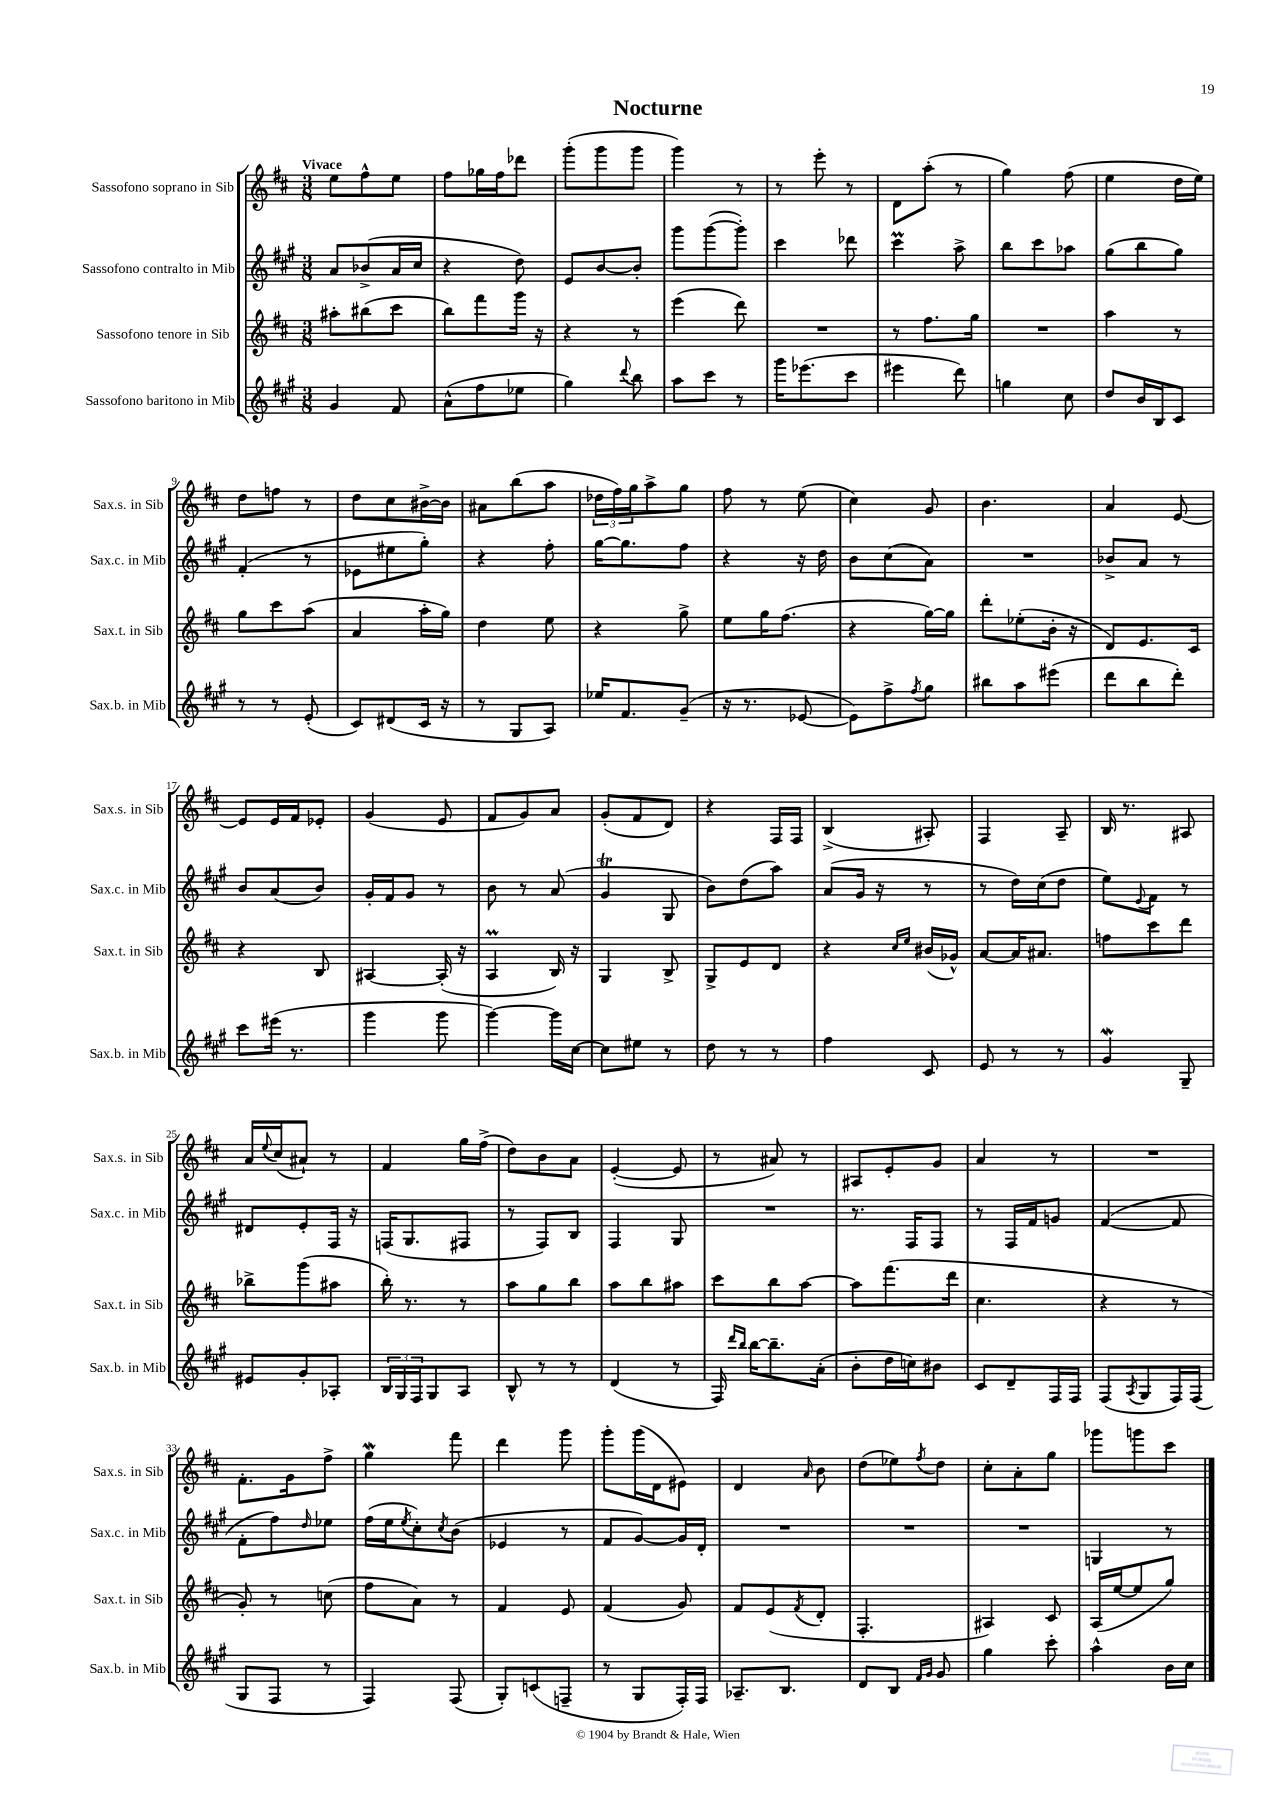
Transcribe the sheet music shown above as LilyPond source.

\header { title = "Nocturne" }
<<
\new StaffGroup <<
\new Staff = "s0" \with { instrumentName = "Sassofono soprano in Sib" shortInstrumentName = "Sax.s. in Sib" } {
    \clef treble \key d \major \numericTimeSignature \time 3/8 \tempo "Vivace"
    e''8 fis''8-^ e''8 |
    fis''8 ges''16 fis''16 des'''8 |
    g'''8-.( g'''8 g'''8 |
    g'''4) r8 |
    r8 e'''8-. r8 |
    d'8 a''8-.( r8 |
    g''4) fis''8( |
    e''4 d''16 e''16) |
    d''8 f''8 r8 |
    d''8 cis''8 bis'16~-> bis'16 |
    ais'8 b''8( a''8 |
    \tuplet 3/2 { des''16 fis''16) g''16 } a''8-> g''8 |
    fis''8 r8 e''8( |
    cis''4) g'8 |
    b'4. |
    a'4 e'8~ |
    e'8 e'16 fis'16 ees'8-. |
    g'4( e'8 |
    fis'8 g'8) a'8 |
    g'8-.( fis'8 d'8) |
    r4 fis16 fis16 |
    b4->( ais8-.) |
    fis4 a8-- |
    b16 r8. ais8 |
    a'16 \appoggiatura { e''8 } cis''16( ais'8-!) r8 |
    fis'4 g''16 fis''16->( |
    d''8) b'8 a'8 |
    e'4~-.( e'8 |
    r8 ais'8) r8 |
    ais8 e'8-. g'8 |
    a'4 r8 |
    R4. |
    fis'8.-. g'16 fis''8-> |
    g''4\mordent fis'''8 |
    d'''4 g'''8 |
    g'''8-. g'''16( d'16 eis'8) |
    d'4 \grace { a'16 } b'8 |
    d''8( ees''8) \acciaccatura { fis''8 } d''8 |
    cis''8-. a'8-. g''8 |
    ges'''8 g'''8 cis'''8 \bar "|." |
}
\new Staff = "s1" \with { instrumentName = "Sassofono contralto in Mib" shortInstrumentName = "Sax.c. in Mib" } {
    \clef treble \key a \major \numericTimeSignature \time 3/8
    a'8 bes'8->( a'16 cis''16 |
    r4 d''8) |
    e'8 b'8~ b'8-. |
    gis'''8 gis'''8~( gis'''8-.) |
    cis'''4 des'''8 |
    cis'''4\prall a''8-> |
    b''8 cis'''8 aes''8 |
    gis''8( b''8 gis''8) |
    fis'4-.( r8 |
    ees'8 eis''8 gis''8-.) |
    r4 fis''8-. |
    gis''16~ gis''8. fis''8 |
    r4 r16 d''16 |
    b'8 cis''8( a'8) |
    R4. |
    bes'8-> a'8 r8 |
    b'8 a'8( b'8) |
    gis'16-. fis'16 gis'8 r8 |
    b'8 r8 a'8( |
    gis'4\trill gis8 |
    b'8) d''8( a''8) |
    a'8( gis'16 r16 r8 |
    r8 d''16) cis''16( d''8 |
    e''8) \appoggiatura { e'8 } fis'8 r8 |
    dis'8 e'8-. fis16 r16 |
    f16( gis8. fis8 |
    r8 fis8) b8 |
    fis4 gis8 |
    R4. |
    r8. fis16 fis8 |
    r8 fis16 fis'16 g'8 |
    fis'4~( fis'8 |
    fis'8-. fis''8) \grace { d''16 } ees''8 |
    fis''16( e''16 \acciaccatura { e''8 } cis''8-.) \acciaccatura { cis''8 } b'8( |
    ees'4 r8 |
    fis'8 gis'8~) gis'16 d'16-. |
    R4. |
    R4. |
    R4. |
    g4 r8 \bar "|." |
}
\new Staff = "s2" \with { instrumentName = "Sassofono tenore in Sib" shortInstrumentName = "Sax.t. in Sib" } {
    \clef treble \key d \major \numericTimeSignature \time 3/8
    ais''8-. bis''8( cis'''8 |
    b''8) fis'''8 g'''16 r16 |
    r4 r8 |
    e'''4( d'''8) |
    R4. |
    r8 fis''8. g''16 |
    R4. |
    a''4 r8 |
    g''8 cis'''8 a''8( |
    a'4 a''16-. g''16) |
    d''4 e''8 |
    r4 g''8-> |
    e''8 g''16 fis''8.( |
    r4 g''16~) g''16 |
    d'''8-. ees''8-.( b'16-. r16 |
    d'8) e'8. cis'16 |
    r4 b8 |
    ais4~ ais16-.( r16 |
    a4\prall b16) r16 |
    g4 b8-> |
    g8-> e'8 d'8 |
    r4 \grace { cis''16 e''16 } bis'16( ges'16-^) |
    a'8~ a'16 ais'8. |
    f''8 cis'''8 d'''8 |
    bes''8-> g'''8( ais''8 |
    b''16-.) r8. r8 |
    a''8 g''8 b''8 |
    a''8 b''8 ais''8 |
    cis'''8 b''8 a''8~ |
    a''8 fis'''8.( d'''16 |
    cis''4. |
    r4 r8 |
    g'8-.) r8 c''8( |
    fis''8 a'8) r8 |
    fis'4 e'8 |
    fis'4( g'8) |
    fis'8 e'8( \acciaccatura { fis'8 } d'8-. |
    fis4.-. |
    ais4) cis'8 |
    a16( e''16~ e''8 g''8) \bar "|." |
}
\new Staff = "s3" \with { instrumentName = "Sassofono baritono in Mib" shortInstrumentName = "Sax.b. in Mib" } {
    \clef treble \key a \major \numericTimeSignature \time 3/8
    gis'4 fis'8 |
    a'8-^( fis''8 ees''8 |
    gis''4) \appoggiatura { d'''8 } b''8 |
    a''8 cis'''8 r8 |
    gis'''16 ees'''8.( cis'''8 |
    eis'''4 d'''8) |
    g''4 cis''8 |
    d''8 b'16 b16 cis'8 |
    r8 r8 e'8-.( |
    cis'8) dis'8( cis'16 r16 |
    r8 gis8 a8) |
    ees''16 fis'8. gis'8--( |
    r16 r8. ees'8~ |
    ees'8) fis''8-> \acciaccatura { fis''8 } gis''8 |
    bis''8 a''8 eis'''8( |
    d'''8 b''8 d'''8-.) |
    cis'''8 eis'''16( r8. |
    gis'''4 gis'''8 |
    gis'''4~) gis'''16 cis''16~ |
    cis''8 eis''8 r8 |
    d''8 r8 r8 |
    fis''4 cis'8 |
    e'8 r8 r8 |
    gis'4\mordent gis8-- |
    eis'8 gis'8-. aes8-. |
    \tuplet 3/2 { b16 gis16 fis16 } gis8 a8 |
    b8-^ r8 r8 |
    d'4( r8 |
    fis16) \grace { d'''16 b''16 } b''16~ b''8.-- a'16-.( |
    b'8-. d''16 c''16) bis'8 |
    cis'8 d'8-- fis16 fis16 |
    fis8( \acciaccatura { a8 } gis8 fis16) fis16( |
    gis8 fis8 r8 |
    fis4) fis8( |
    gis8-.) c'8( f8-- |
    r8 gis8 fis16-.) fis16 |
    aes8.-- b8. |
    d'8 b8 \grace { fis'16 gis'16 } gis'8 |
    gis''4 cis'''8-. |
    a''4-^ b'16 cis''16 \bar "|." |
}
>>
>>
